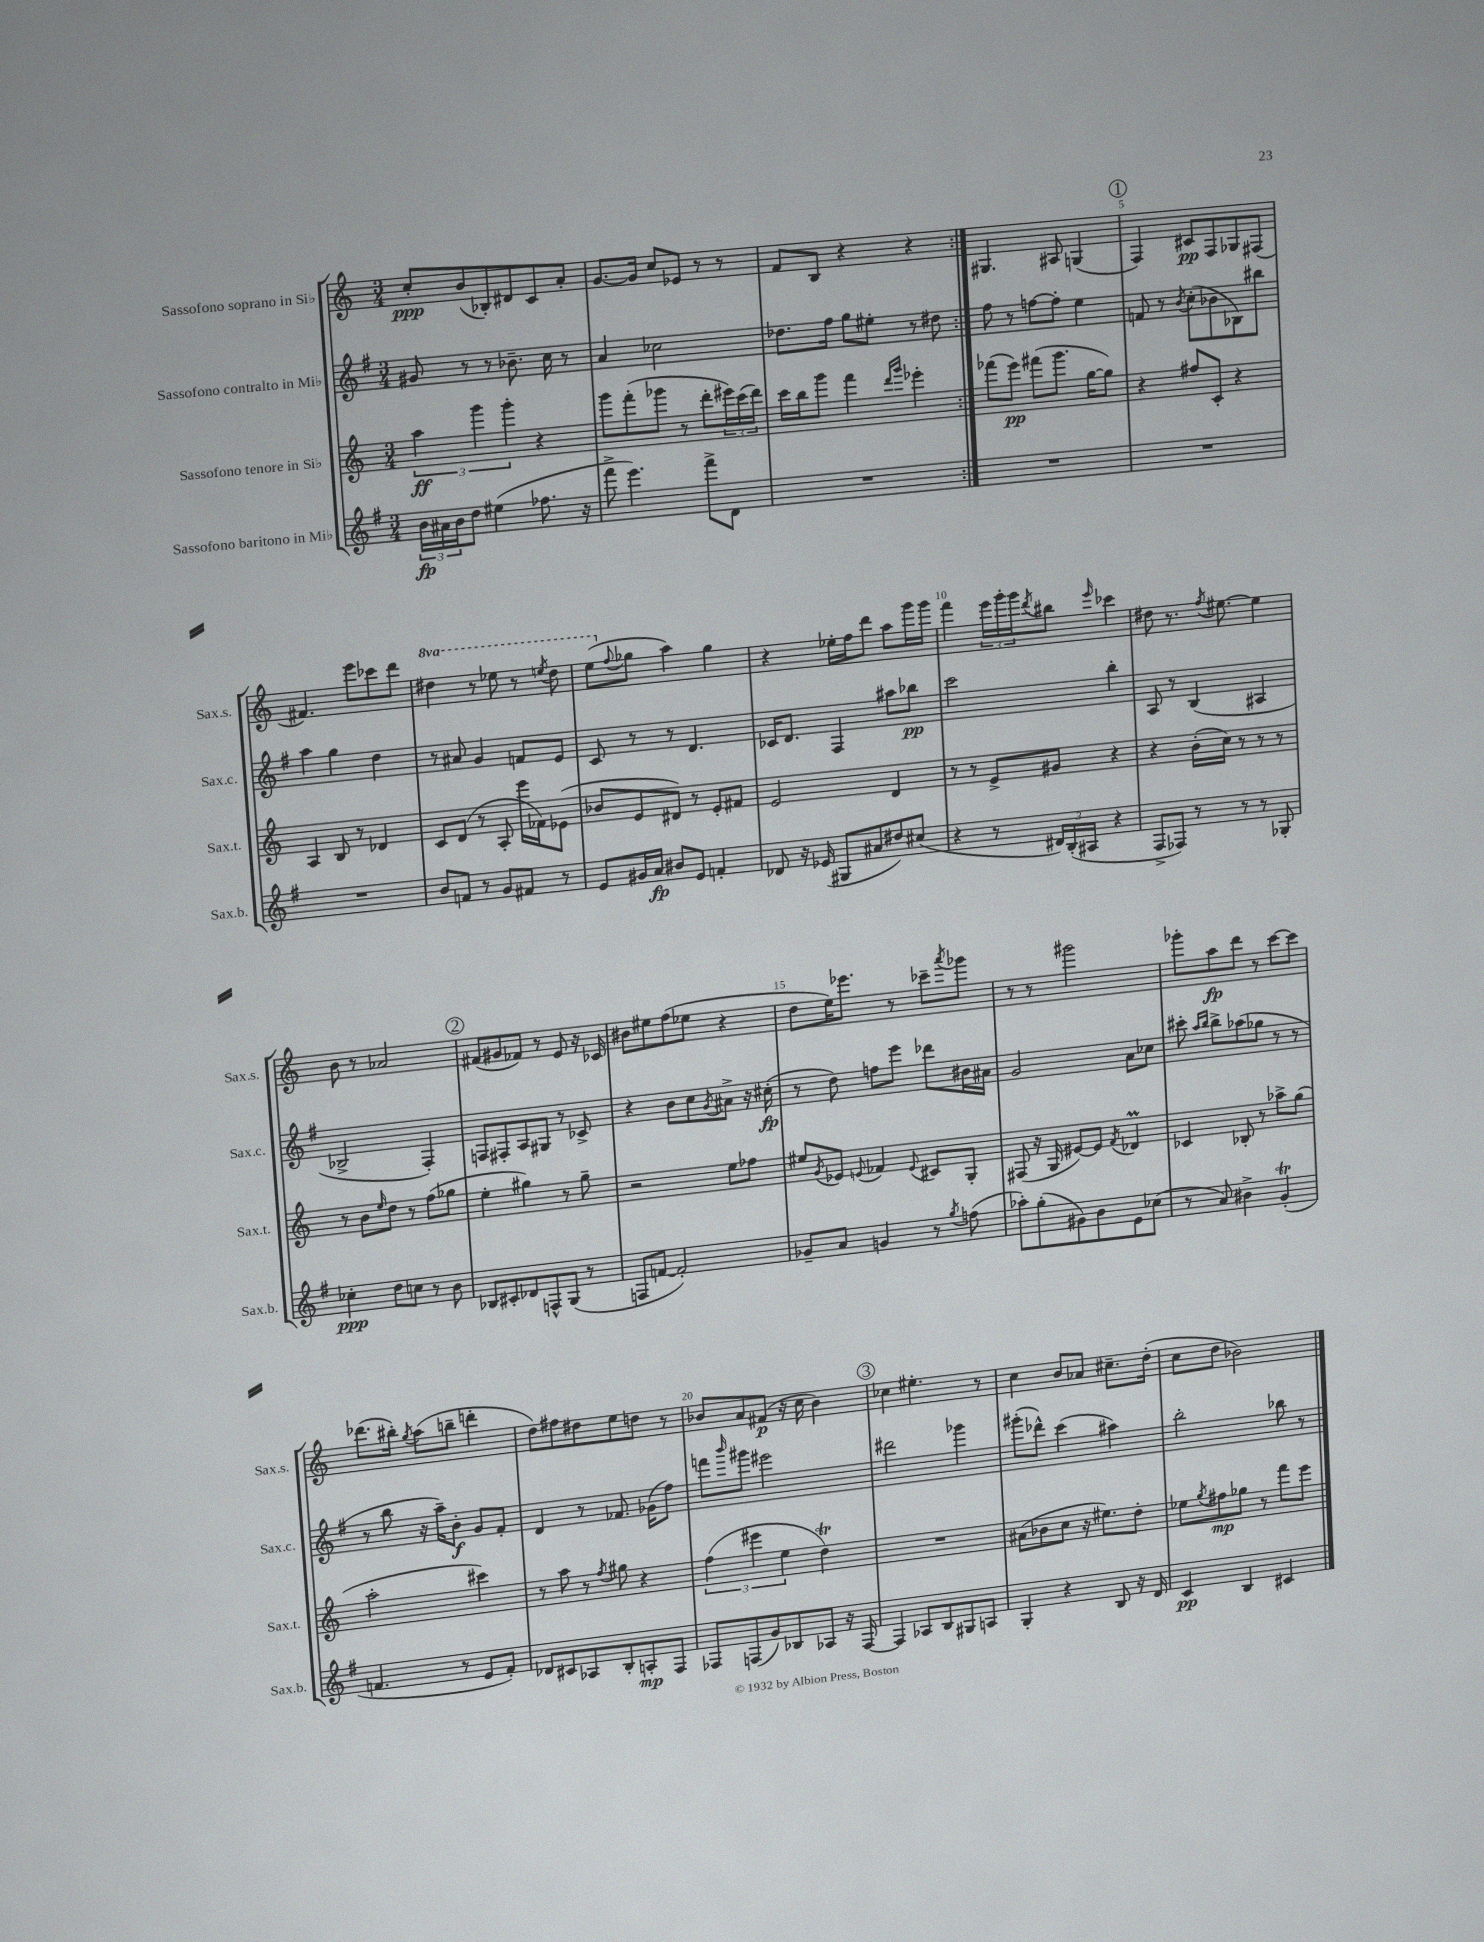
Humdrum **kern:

**kern	**dynam	**kern	**dynam	**kern	**dynam	**kern	**dynam
*part4	*part4	*part3	*part3	*part2	*part2	*part1	*part1
*staff4	*staff4	*staff3	*staff3	*staff2	*staff2	*staff1	*staff1
*I"Sassofono baritono in Mi♭	*	*I"Sassofono tenore in Si♭	*	*I"Sassofono contralto in Mi♭	*	*I"Sassofono soprano in Si♭	*
*I'Sax.b.	*	*I'Sax.t.	*	*I'Sax.c.	*	*I'Sax.s.	*
*clefG2	*	*clefG2	*	*clefG2	*	*clefG2	*
*k[f#]	*	*k[]	*	*k[f#]	*	*k[]	*
*M3/4	*	*M3/4	*	*M3/4	*	*M3/4	*
=1	=1	=1	=1	=1	=1	=1	=1
24b\LL	fp	6aa\	ff	8g#X/	.	8cc'/L	ppp
24a#X\	.	.	.	.	.	.	.
24b\J	.	.	.	.	.	.	.
8dd\J	.	.	.	8r	.	(8b/	.
.	.	6ggg\	.	.	.	.	.
(4ee#X\	.	.	.	8r	.	8B-X'/)	.
.	.	6ggg'\	.	.	.	.	.
.	.	.	.	8.b-X~\	.	8d#X/	.
8.ff-X\	.	4r	.	.	.	8c/	.
.	.	.	.	16cc\	.	.	.
.	.	.	.	8r	.	8a'/J	.
16r	.	.	.	.	.	.	.
=2	=2	=2	=2	=2	=2	=2	=2
8fff#^\	.	8ggg\L	.	4a/	.	[8.g/L	.
4.eee\)	.	(8fff'\	.	.	.	.	.
.	.	.	.	.	.	16g/Jk]	.
.	.	8ggg-X\J	.	2cc-X\	.	8cc/L	.
.	.	8r	.	.	.	8e-X/J	.
8fff#^\L	.	8ddd'\L	.	.	.	8r	.
8d\J	.	24eee#X\L)	.	.	.	8r	.
.	.	(24ccc\	.	.	.	.	.
.	.	24ddd\JJ)	.	.	.	.	.
=3	=3	=3	=3	=3	=3	=3	=3
2.r	.	16ccc\LL	.	8.dd-X\L	.	8f/L	.
.	.	16bb\J	.	.	.	.	.
.	.	8ggg\J	.	.	.	8B/J	.
.	.	.	.	16ff#\Jk	.	.	.
.	.	4fff\	.	8gg\L	.	4r	.
.	.	.	.	8ee#X'\J	.	.	.
.	.	16qqddd/LL	.	.	.	.	.
.	.	16qqggg/JJ	.	.	.	.	.
.	.	4eee-X'\	.	8r	.	4r	.
.	.	.	.	8dd#X\	.	.	.
=4:|!	=4:|!	=4:|!	=4:|!	=4:|!	=4:|!	=4:|!	=4:|!
2.r	.	(8fff-X\L	.	8ff#\	.	4.G#X/	.
.	.	8eee\J)	pp	8r	.	.	.
.	.	(8fff#X\L	.	[8ffn\L	.	.	.
.	.	8.ggg\J	.	8ff'\J]	.	8A#X/	.
.	.	.	.	4ee\	.	(4Gn/	.
.	.	[16gg\KL	.	.	.	.	.
.	.	8gg\J])	.	.	.	.	.
!!LO:REH:place=s1:t=1
=5	=5	=5	=5	=5	=5	=5	=5
2.r	.	4r	.	8fn/	.	4F/)	.
.	.	.	.	8r	.	.	.
.	.	.	.	8qb/	.	.	.
.	.	8ff#X/L	.	(8cc'\L	.	8c#X/L	pp
.	.	8c'/J	.	8b-X\	.	8F/	.
.	.	4r	.	8B-X\)	.	8G-X/	.
.	.	.	.	8bb#X\J	.	(8F#X/J	.
!!LO:LB:g=z
=6	=6	=6	=6	=6	=6	=6	=6
2.r	.	4A/	.	4aa\	.	4.f#X/)	.
.	.	8B/	.	4gg\	.	.	.
.	.	8r	.	.	.	8eee\L	.
.	.	4d-X/	.	4dd\	.	8ccc-X\	.
.	.	.	.	.	.	8ddd\J	.
=7	=7	=7	=7	=7	=7	=7	=7
*	*	*	*	*	*	*8va	*
8b/L	.	8c/L	.	8r	.	4ddd#X\	.
8fn/J	.	(8d/J	.	8a#X/	.	.	.
8r	.	8r	.	4g/	.	8r	.
8g/L	.	8A'/	.	.	.	8eee-X\	.
8f#X/J	.	16eee\LL	.	8fn/L	.	8r	.
.	.	16f-X\J)	.	.	.	.	.
.	.	.	.	.	.	8qeeen/	.
8r	.	(8e-X\J	.	8e/J	.	8ddd#\	.
=8	=8	=8	=8	=8	=8	=8	=8
8e/L	.	8b-X/L	.	8c/	.	(8eee\L	.
*	*	*	*	*	*	*X8va	*
.	.	.	.	.	.	8qqff/	.
16g#X/L	.	8e/	.	8r	.	8gg-X\J	.
16a/JJ	fp	.	.	.	.	.	.
8b#X/L	.	8d#X/J)	.	8r	.	4aa\)	.
8e/J	.	8r	.	4.d/	.	.	.
4fn'/	.	8e'/L	.	.	.	4gg-\	.
.	.	8f#X/J	.	.	.	.	.
=9	=9	=9	=9	=9	=9	=9	=9
8d-X/	.	2e/	.	16c-X/KL	.	4r	.
.	.	.	.	8.d/J	.	.	.
16r	.	.	.	.	.	.	.
(16e-X/	.	.	.	.	.	.	.
8G#X/L	.	.	.	4F#/	.	16ee-X'\LL	.
.	.	.	.	.	.	16ff\J	.
8a#X/	.	.	.	.	.	8ddd\J	.
8dd#X/)	.	4d/	.	8aa#X\L	.	8aa\L	.
(8cc#X/J	.	.	.	8bb-X\J	pp	16ggg\L	.
.	.	.	.	.	.	16ggg\JJ	.
=10	=10	=10	=10	=10	=10	=10	=10
4r	.	8r	.	2ccc\	.	4fff\	.
.	.	8r	.	.	.	.	.
8r	.	8e^/L	.	.	.	24eee\LL	.
.	.	.	.	.	.	24ggg'\	.
.	.	.	.	.	.	24ggg\J	.
.	.	.	.	.	.	8qddd/	.
24d#X/LL)	.	8g#X/J	.	.	.	8bb#X\J	.
(24B'/	.	.	.	.	.	.	.
24A#X/JJ	.	.	.	.	.	.	.
.	.	.	.	.	.	16qqeee/	.
4r	.	4r	.	4bb'\	.	4ccc-X\	.
=11	=11	=11	=11	=11	=11	=11	=11
8F#^/L	.	4r	.	8A/	.	8dd#X\	.
8F-X/J)	.	.	.	8r	.	8.r	.
8r	.	(16b'\LL	.	(4B/	.	.	.
.	.	.	.	.	.	8qff/	.
.	.	16cc\JJ)	.	.	.	[8.ee#X\	.
8r	.	8r	.	.	.	.	.
8r	.	8r	.	4A#X/	.	4ee#\]	.
8G-X'/	.	8r	.	.	.	.	.
!!LO:LB:g=z
=12	=12	=12	=12	=12	=12	=12	=12
4cc-X'\	ppp	8r	.	2B-X^/	.	8b\	.
.	.	8b\L	.	.	.	8r	.
.	.	16qqee/	.	.	.	.	.
8dd\L	.	8dd\J	.	.	.	2a-X/	.
8ccn\J	.	8r	.	.	.	.	.
8r	.	(8ff\L	.	4F#'/)	.	.	.
8b\	.	8gg-X\J	.	.	.	.	.
!!LO:REH:place=s1:t=2
=13	=13	=13	=13	=13	=13	=13	=13
8B-X/L	.	4ee'\	.	8Fn/L	.	(8f#X/L	.
8c#X'/	.	.	.	8F#X'/	.	8g#X/	.
8d-X/	.	4gg#X\)	.	8A/	.	8f-X/J)	.
8Fn^^/	.	.	.	8G#X/J	.	8r	.
(8G/J	.	8r	.	8r	.	8e/	.
8r	.	8gg#~\	.	8c-X^/	.	16r	.
.	.	.	.	.	.	16c-X/	.
=14	=14	=14	=14	=14	=14	=14	=14
8Fn/L	.	2r	.	4r	.	8b#X\L	.
[8fn/J	.	.	.	.	.	8ee#X\	.
2f'/])	.	.	.	8b\L	.	(8ff\	.
.	.	.	.	8cc\	.	8ee-X\J	.
.	.	.	.	8qg/	.	.	.
.	.	8ee\L	.	8a#X^\J	.	4r	.
.	.	8ff-X\J	.	16r	.	.	.
.	.	.	.	(16cc#X'\	fp	.	.
=15	=15	=15	=15	=15	=15	=15	=15
8g-X~/L	.	8ee#X/L	.	8r	.	8dd\L	.
.	.	8qg/	.	.	.	.	.
8a/J	.	8e-X/J	.	8dd\)	.	16ee\K)	.
.	.	.	.	.	.	8.eee-X\J	.
.	.	8qqen/	.	.	.	.	.
4gn/	.	4f-X/	.	8ffn\L	.	.	.
.	.	.	.	8eee\J	.	8r	.
.	.	8qqe/	.	.	.	.	.
8r	.	8c#X/L	.	8ddd-X\L	.	8ccc-X~\L	.
8qgg/	.	.	.	.	.	8qaaa/	.
(8ffn\	.	8G'/J	.	16b#X\L	.	8ggg-X\J	.
.	.	.	.	16a#X\JJ	.	.	.
=16	=16	=16	=16	=16	=16	=16	=16
8aa-X'\L)	.	(8F#X/	.	2g/	.	8r	.
(8gg'\	.	16r	.	.	.	8r	.
.	.	16G/	.	.	.	.	.
8g#X\)	.	[8e#X/L)	.	.	.	2ggg#X\	.
8b\	.	8e#/J]	.	.	.	.	.
.	.	8qf/	.	.	.	.	.
8e\	.	4d-XM/	.	8a\L	.	.	.
(8cc-X\J	.	.	.	8cc-X\J	.	.	.
=17	=17	=17	=17	=17	=17	=17	=17
8r	.	4c-X/	.	8ccc#X'\	.	8ggg-X'\L	.
.	.	.	.	16qqaa/LL	.	.	.
.	.	.	.	16qqbb/JJ	.	.	.
8a/)	.	.	.	8bb^\L	.	8aa\	fp
4b#X^\	.	8B-X'/	.	(8aa-X\	.	8ddd\J	.
.	.	8r	.	8gg-X\J	.	8r	.
(4gT'/	.	8aa-X^\L	.	8r	.	[8ccc\L	.
.	.	(8gg\J	.	8r	.	8ccc\J]	.
!!LO:LB:g=z
=18	=18	=18	=18	=18	=18	=18	=18
4.fn/	.	2aa'\	.	8r	.	(8.ddd-X\L	.
.	.	.	.	8bb\	.	.	.
.	.	.	.	.	.	16bb#X'\Jk)	.
.	.	.	.	.	.	8qgg/	.
.	.	.	.	16r	.	(8aa\L	.
.	.	.	.	16aa~\KL)	.	.	.
8r	.	.	.	8b'\J	f	8bbn~\J	.
8e/L	.	4ccc#X\)	.	8g/L	.	4dddn'\	.
8f'/J)	.	.	.	8f#'/J	.	.	.
=19	=19	=19	=19	=19	=19	=19	=19
8d-X/L	.	8r	.	4d/	.	8dd\L)	.
8c#X/	.	8aa\	.	.	.	8ff#X\	.
8A-X/	.	8r	.	8r	.	8dd#X\	.
.	.	8qff/	.	.	.	.	.
8B'/	.	8gg#X\	.	8.f-X/	.	8ee\	.
8An'/	mp	4r	.	.	.	8ddn\J	.
.	.	.	.	(16g-X\KL	.	.	.
8F#/J	.	.	.	8ff#\J)	.	8r	.
=20	=20	=20	=20	=20	=20	=20	=20
8F-X/L	.	(6ff\	.	8fffn\L	.	8b-X/L	.
.	.	.	.	16qqbbb/	.	.	.
(8Fn/	.	.	.	8ggg#X\J	.	8a/	.
.	.	6eee#X\	.	.	.	.	.
8g/)	.	.	.	2eee#X\	.	(8f#X/J	p
.	.	6ee\	.	.	.	.	.
8B-X/	.	.	.	.	.	16r	.
.	.	.	.	.	.	16cc\	.
8A-X/J	.	4ddT\)	.	.	.	4b-\)	.
16r	.	.	.	.	.	.	.
[16F/	.	.	.	.	.	.	.
!!LO:REH:place=s1:t=3
=21	=21	=21	=21	=21	=21	=21	=21
4F/]	.	2.r	.	2ddd#X\	.	4cc-X\	.
8A-X/L	.	.	.	.	.	4.ee#X'\	.
8B/	.	.	.	.	.	.	.
8G#X/	.	.	.	4ggg-X\	.	.	.
8An/J	.	.	.	.	.	8r	.
=22	=22	=22	=22	=22	=22	=22	=22
4G'/	.	(8a#X\L	.	(8ggg#X'\L	.	4cc\	.
.	.	8b-X\	.	8ddd-X^^\J)	.	.	.
4r	.	8cc\J	.	(4ccc\	.	8b/L	.
.	.	16r	.	.	.	8a-X/J	.
.	.	8.ee#X\L)	.	.	.	.	.
8B/	.	.	.	4aa#X\)	.	8.cc#X~\L	.
16r	.	8dd'\J	.	.	.	.	.
16d/	.	.	.	.	.	(16dd'\Jk	.
=23	=23	=23	=23	=23	=23	=23	=23
4c/	pp	8ee-X\L	.	2bb'\	.	8cc\L	.
.	.	8qgg/	.	.	.	.	.
.	.	8ff#X\	mp	.	.	8dd\J	.
4B/	.	8gg-X\J	.	.	.	2b-X\)	.
.	.	8r	.	.	.	.	.
4c#X/	.	8fff\L	.	8bb-X\	.	.	.
.	.	8eee\J	.	8r	.	.	.
==	==	==	==	==	==	==	==
*-	*-	*-	*-	*-	*-	*-	*-
